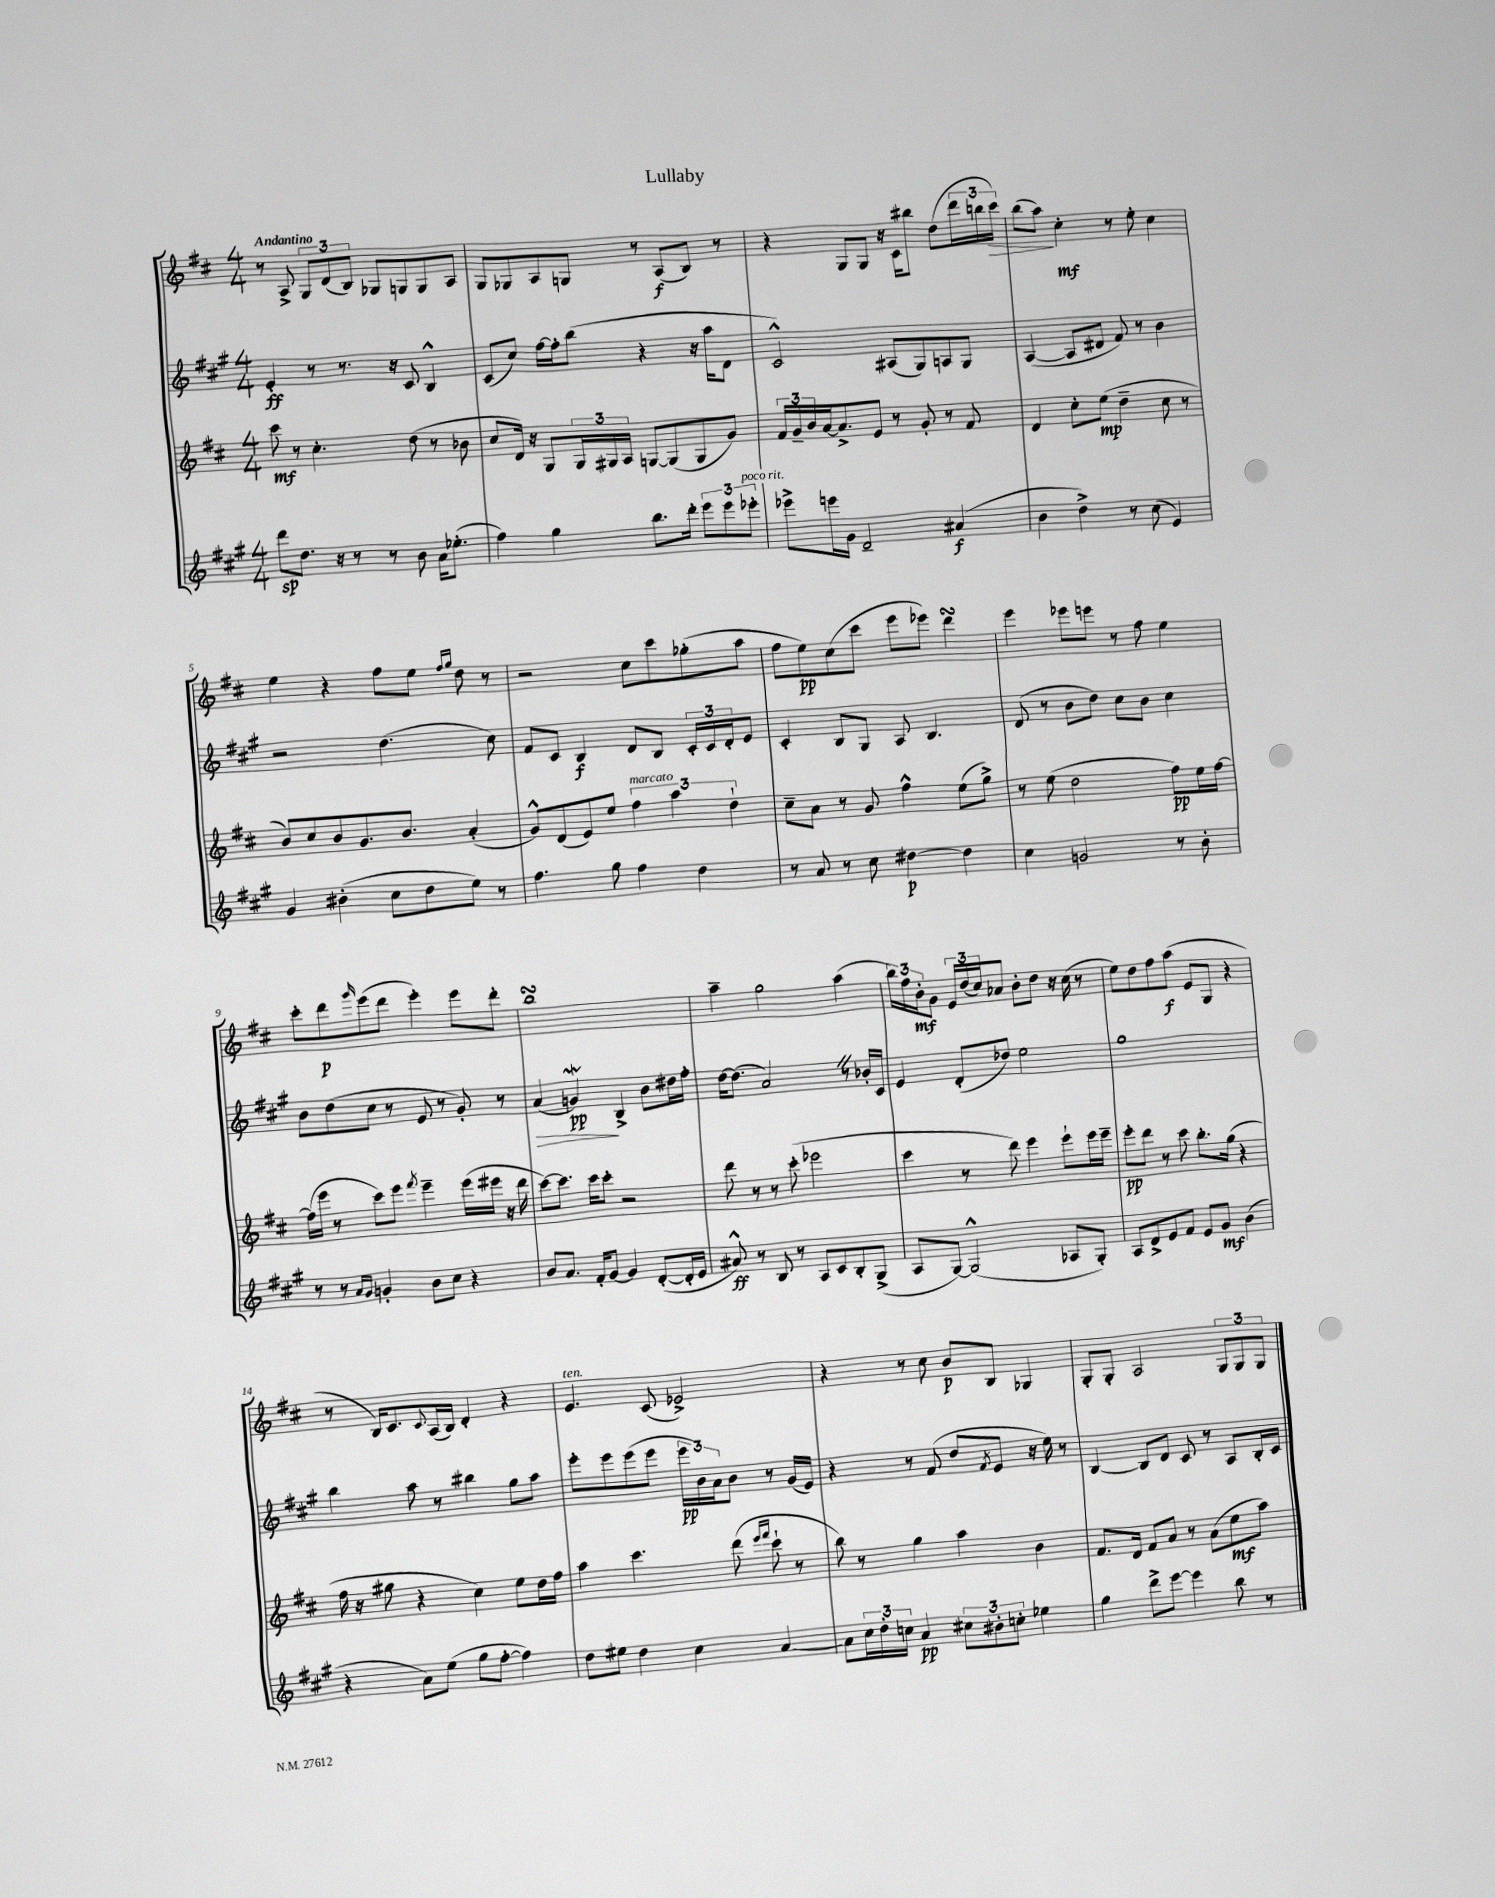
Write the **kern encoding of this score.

**kern	**dynam	**kern	**dynam	**kern	**dynam	**kern	**dynam
*part4	*part4	*part3	*part3	*part2	*part2	*part1	*part1
*staff4	*staff4	*staff3	*staff3	*staff2	*staff2	*staff1	*staff1
*clefG2	*	*clefG2	*	*clefG2	*	*clefG2	*
*k[f#c#g#]	*	*k[f#c#]	*	*k[f#c#g#]	*	*k[f#c#]	*
*M4/4	*	*M4/4	*	*M4/4	*	*M4/4	*
=1	=1	=1	=1	=1	=1	=1	=1
!	!	!	!	!	!	!LO:TX:a:B:t=Andantino	!
8ddd\L	sp	8ccc#\	mf	4e'/	ff	8r	.
8.dd\J	.	8r	.	.	.	8A^/	.
.	.	4.cc#'\	.	8r	.	12G/L	.
16r	.	.	.	.	.	.	.
.	.	.	.	.	.	(12d/	.
8r	.	.	.	8.r	.	.	.
.	.	.	.	.	.	12B/J)	.
8r	.	.	.	.	.	8G-X/L	.
.	.	.	.	16r	.	.	.
8b\	.	(8dd\	.	8c#/	.	8Gn/	.
16a\KL	.	8r	.	4B^^/	.	8G/	.
(8.ee-X'\J	.	.	.	.	.	.	.
.	.	8b-X\	.	.	.	8A/J	.
=2	=2	=2	=2	=2	=2	=2	=2
4ff#\)	.	8cc#/L	.	(8c#/L	.	8G/L	.
.	.	16d/Jk)	.	8cc#/J)	.	8G-X/	.
.	.	16r	.	.	.	.	.
4gg#\	.	8G/L	.	[16ff#\LL	.	8A/	.
.	.	.	.	16ff#'\J]	.	.	.
.	.	24G/L	.	(8bb\J	.	8Gn/J	.
.	.	24G#X/	.	.	.	.	.
.	.	24A/JJ	.	.	.	.	.
8.bb\L	.	[8Gn/L	.	4r	.	8r	.
.	.	(8G/]	.	.	.	(8A/L	f
16ddd'\Jk	.	.	.	.	.	.	.
12eee\L	.	8G/	.	16r	.	8B/J)	.
.	.	.	.	16aa\KL	.	.	.
12eee\	.	.	.	.	.	.	.
.	.	8g/J)	.	8d\J	.	8r	.
!LO:TX:a:i:t=poco rit.	!	!	!	!	!	!	!
12eee-X'\J	.	.	.	.	.	.	.
=3	=3	=3	=3	=3	=3	=3	=3
8eee-X^\L	.	24f#/LL	.	2c#^^/)	.	4r	.
.	.	24g~/	.	.	.	.	.
.	.	24b/	.	.	.	.	.
16eeen\L	.	[16a/J	.	.	.	.	.
16g#\JJ	.	8.a^/]	.	.	.	.	.
2d~/	.	.	.	.	.	8G/L	.
.	.	8e/J	.	.	.	8G/J	.
.	.	8r	.	(8A#X/L	.	16r	.
.	.	.	.	.	.	16c#\KL	.
.	.	8g'/	.	8G#/)	.	8bb#X\J	.
(4a#X/	f	8r	.	8An/	.	(8dd\L	.
.	.	8f#/	.	8G#/J	.	24ddd\L	.
.	.	.	.	.	.	24bbn\	.
!	!	!	!	!	!	!	!LO:HP:b
.	.	.	.	.	.	24ccc#\JJ)	>
=4	=4	=4	=4	=4	=4	=4	=4
4b\	.	4d/	.	([4A/	.	(8bb\L	.
.	.	.	.	.	.	8aa\J)	.
4dd^\)	.	8cc#'\L	.	8A/L]	.	4cc#'\	] mf
.	.	(8ee\J	mp	8d#X/J	.	.	.
8r	.	4dd~\	.	8f#/)	.	8r	.
(8cc#\	.	.	.	8r	.	8ee'\	.
4e/)	.	8cc#\	.	4b\	.	4cc#\	.
.	.	8r	.	.	.	.	.
!!LO:LB:g=z
=5	=5	=5	=5	=5	=5	=5	=5
4g#/	.	8b/L)	.	2r	.	4ee\	.
.	.	8cc#/	.	.	.	.	.
(4b#X'\	.	8b/	.	.	.	4r	.
.	.	8.g/	.	.	.	.	.
8cc#\L	.	.	.	(4.dd\	.	8ff#\L	.
.	.	8.b/J	.	.	.	.	.
8dd\	.	.	.	.	.	8ee\J	.
.	.	.	.	.	.	16qqff#/LL	.
.	.	.	.	.	.	16qqgg/JJ	.
8ee\J)	.	(4a'/	.	.	.	8dd\	.
8r	.	.	.	8cc#\)	.	8r	.
=6	=6	=6	=6	=6	=6	=6	=6
4.ff#\	.	8g^^/L)	.	8f#/L	.	2r	.
.	.	(8d/	.	8c#/J	.	.	.
.	.	8e/)	.	4B/	f	.	.
8gg#\	.	8ee/J	.	.	.	.	.
!	!	!LO:TX:a:i:t=marcato	!	!	!	!	!
4ff#\	.	6ff#\	.	8d/L	.	8cc#\L	.
.	.	.	.	8B/J	.	8ccc#\	.
.	.	6aa\	.	.	.	.	.
4dd\	.	.	.	24c#'/LL	.	(8gg-X'\	.
.	.	.	.	24c#/	.	.	.
.	.	6dd`\	.	24d'/J	.	.	.
.	.	.	.	8e/J	.	8aa\J	.
=7	=7	=7	=7	=7	=7	=7	=7
8r	.	8cc#~\L	.	4c#'/	.	8ff#\L	.
8a/	.	8a\J	.	.	.	8ee\)	pp
8r	.	8r	.	8B/L	.	(8cc#\	.
8cc#\	.	8g/	.	8G#/J	.	8ccc#\J	.
[4dd#X\	p	4ff#^^\	.	8A/	.	8eee\L	.
.	.	.	.	4.B/	.	8eee-X\J)	.
4dd#\]	.	(8ee\L	.	.	.	4dddsSSs\	.
.	.	8gg^\J)	.	.	.	.	.
=8	=8	=8	=8	=8	=8	=8	=8
4cc#\	.	8r	.	(8d/	.	4eee\	.
.	.	(8ee\	.	8r	.	.	.
2gn/	.	2dd\	.	8b\L	.	8eee-X\L	.
.	.	.	.	8dd\J)	.	8eeen\J	.
.	.	.	.	8cc#\L	.	8r	.
.	.	.	.	8b\J	.	8ff#\	.
8r	.	8ff#\L)	pp	4cc#\	.	4ee\	.
8b'\	.	16ee\L	.	.	.	.	.
.	.	[16ff#\JJ	.	.	.	.	.
!!LO:LB:g=z
=9	=9	=9	=9	=9	=9	=9	=9
8r	.	(16ff#\LL]	.	8b\L	.	8ccc#'\L	.
.	.	16eee\JJ	.	.	.	.	.
8r	.	8r	.	(8dd\	.	8ddd\	p
16qqa/LL	.	.	.	.	.	.	.
16qqg#/JJ	.	.	.	.	.	16qqggg/	.
4gn'/	.	8ccc#\L)	.	8cc#\J	.	(8eee\	.
.	.	8eee\J	.	8r	.	8ddd\J	.
.	.	8qfff#/	.	.	.	.	.
8b\L	.	4eee~\	.	8e/	.	4eee'\)	.
8cc#\J	.	.	.	8r	.	.	.
4r	.	(16eee\LL	.	8g#'/)	.	8eee\L	.
.	.	16eee#X\JJ	.	.	.	.	.
.	.	16r	.	8r	.	8ddd'\J	.
.	.	16ddd\	.	.	.	.	.
=10	=10	=10	=10	=10	=10	=10	=10
!	!	!	!	!	!LO:HP:b	!	!
8b/L	.	[8ccc#\L)	.	(4a/	>	1bbsSSS	.
8.a/J	.	8.ccc#\J]	.	.	.	.	.
.	.	.	.	4gnw/)	pp	.	.
16f#'/KL	.	16ccc#\KL	.	.	.	.	.
[8g#/J	.	8ccc#'\J	.	.	.	.	.
4g#/]	.	2r	.	4B^/	]	.	.
([8d'/L	.	.	.	8b\L	.	.	.
16d'/L]	.	.	.	16dd#X\L	.	.	.
16e/JJ	.	.	.	16ff#'\JJ	.	.	.
=11	=11	=11	=11	=11	=11	=11	=11
8a#X^^/)	ff	8ddd\	.	[16dd\KL	.	4aa~\	.
.	.	.	.	(8.dd\J]	.	.	.
8r	.	8r	.	.	.	.	.
8B/	.	8r	.	2aZ/)	.	2gg\	.
8r	.	(8ccc#'\	.	.	.	.	.
8A/L	.	2eee-X\	.	.	.	.	.
8c#/	.	.	.	.	.	.	.
8B'/	.	.	.	8r	.	(4aa\	.
(8G#^/J	.	.	.	16b-X'/LL	.	.	.
.	.	.	.	16c#/JJ	.	.	.
=12	=12	=12	=12	=12	=12	=12	=12
8A/L	.	4ccc#\	.	4e/	.	24bb\LL)	.
.	.	.	.	.	.	24ff#\	.
.	.	.	.	.	.	24b'\J	mf
[8G#/J)	.	.	.	.	.	8g\J	.
(2G#^^/]	.	8r	.	(8d'/L	.	24e/LL	.
.	.	.	.	.	.	(24dd/	.
.	.	.	.	.	.	24cc#/J)	.
.	.	8ddd\)	.	8dd-X/J)	.	8a-X/J	.
.	.	4eee\	.	2ee\	.	8b'\L	.
.	.	.	.	.	.	8dd\J	.
8A-X/L	.	8eee`\L	.	.	.	16r	.
.	.	.	.	.	.	(16cc#\	.
8G#'/J)	.	16eee\L	.	.	.	8r	.
.	.	16eee~\JJ	.	.	.	.	.
=13	=13	=13	=13	=13	=13	=13	=13
8A/L	.	8eee'\L	pp	1gg#	.	8ee\L)	.
8d^/	.	8ddd\J	.	.	.	8dd\	.
8e/	.	8r	.	.	.	8ff#\	.
8f#/J	.	8ccc#\	.	.	.	(8aa\J	f
8e/L	.	8.bb'\L	.	.	.	8e/L	.
8g#/J	mf	.	.	.	.	8G/J	.
.	.	(16gg\Jk	.	.	.	.	.
(4b\	.	4r	.	.	.	4r	.
!!LO:LB:g=z
=14	=14	=14	=14	=14	=14	=14	=14
4r	.	16ff#\	.	4bb\	.	8r	.
.	.	16r	.	.	.	.	.
.	.	8gg#X\	.	.	.	16B/KL)	.
.	.	.	.	.	.	8.c#/	.
8a\L)	.	4r	.	8aa\	.	.	.
.	.	.	.	.	.	8qqc#/	.
(8ee\J	.	.	.	8r	.	(16A/L	.
.	.	.	.	.	.	16B/JJ)	.
8gg#\L	.	4cc#\)	.	4bb#X\	.	4d'/	.
[8ff#'\J	.	.	.	.	.	.	.
4ff#\])	.	8ee\L	.	8gg#\L	.	4r	.
.	.	16dd\L	.	8aa\J	.	.	.
.	.	16ff#\JJ	.	.	.	.	.
=15	=15	=15	=15	=15	=15	=15	=15
!	!	!	!	!	!	!LO:TX:a:i:t=ten.	!
8dd\L	.	4aa\	.	8eee'\L	.	4.e/	.
8ee#X\J	.	.	.	8eee\	.	.	.
4dd\	.	4.ccc#\	.	(8eee\	.	.	.
.	.	.	.	8eee\J	.	(8c#/	.
4cc#\	.	.	.	24eee\LL	pp	2e-X^/)	.
.	.	.	.	24b\)	.	.	.
.	.	.	.	24a\J	.	.	.
.	.	(8ddd\	.	8b\J	.	.	.
.	.	16qqeee/LL	.	.	.	.	.
.	.	16qqfff#/JJ	.	.	.	.	.
[4a/	.	8ccc#`\	.	8r	.	.	.
.	.	8r	.	(16g#/LL	.	.	.
.	.	.	.	16e/JJ)	.	.	.
=16	=16	=16	=16	=16	=16	=16	=16
8a\L]	.	8bb\)	.	4r	.	4r	.
24cc#\L	.	8r	.	.	.	.	.
24dd'\	.	.	.	.	.	.	.
24ccn\JJ	.	.	.	.	.	.	.
4a/	pp	4gg\	.	8r	.	8r	.
.	.	.	.	(8f#/	.	8cc#\	.
12cc#X\L	.	4aa\	.	8dd/L	.	8b/L	p
12b#X'\	.	.	.	.	.	.	.
.	.	.	.	8qf#/	.	.	.
.	.	.	.	8e/J	.	8B/J	.
12ccn'\J	.	.	.	.	.	.	.
4ee-X\	.	4b\	.	16r	.	4G-X/	.
.	.	.	.	16ee\)	.	.	.
.	.	.	.	8r	.	.	.
=17	=17	=17	=17	=17	=17	=17	=17
4gg#\	.	8.f#/L	.	[4B/	.	8G'/L	.
.	.	.	.	.	.	8G'/J	.
.	.	16d/Jk	.	.	.	.	.
8ddd^\L	.	8f#/L	.	8B/L]	.	2A/	.
[8eee\J	.	8a/J	.	8d/J	.	.	.
4eee\]	.	8r	.	8c#/	.	.	.
.	.	(8a\L	.	8r	.	.	.
8bb\	.	8ee\	mf	8A/L	.	12G/L	.
.	.	.	.	.	.	12G/	.
8r	.	8aa\J)	.	16B'/L	.	.	.
.	.	.	.	.	.	12G/J	.
.	.	.	.	16c#/JJ	.	.	.
==	==	==	==	==	==	==	==
*-	*-	*-	*-	*-	*-	*-	*-
